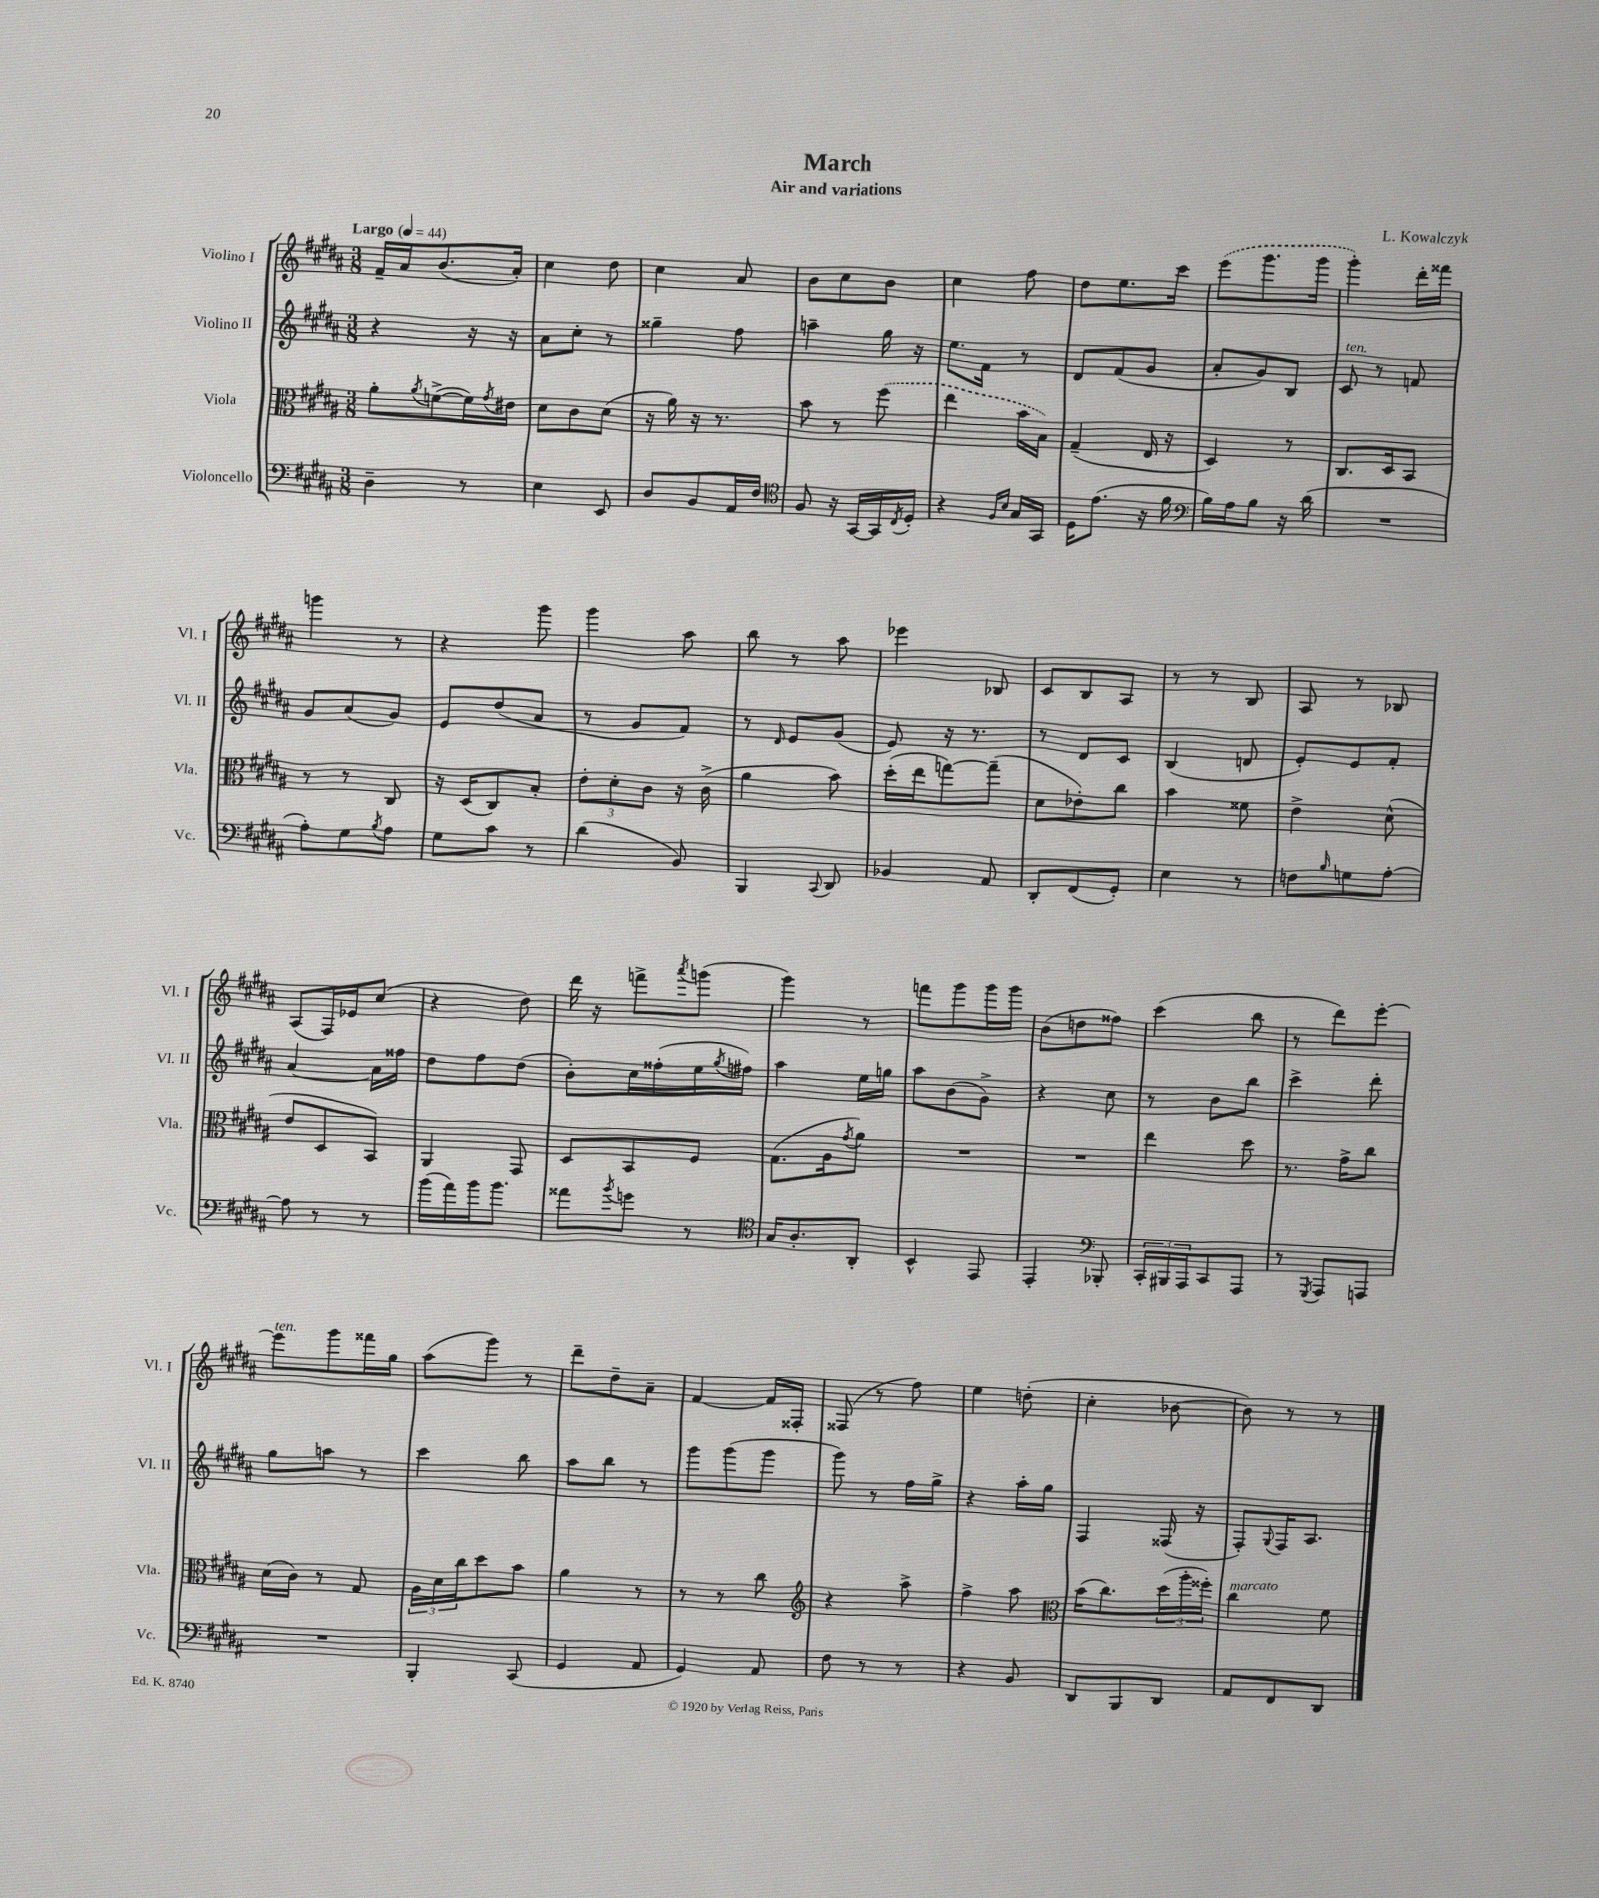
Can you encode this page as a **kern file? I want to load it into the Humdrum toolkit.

**kern	**kern	**kern	**kern
*part4	*part3	*part2	*part1
*staff4	*staff3	*staff2	*staff1
*I"Violoncello	*I"Viola	*I"Violino II	*I"Violino I
*I'Vc.	*I'Vla.	*I'Vl. II	*I'Vl. I
*clefF4	*clefC3	*clefG2	*clefG2
*k[f#c#g#d#a#]	*k[f#c#g#d#a#]	*k[f#c#g#d#a#]	*k[f#c#g#d#a#]
*M3/8	*M3/8	*M3/8	*M3/8
*MM44	*MM44	*MM44	*MM44
=1	=1	=1	=1
!	!	!	!LO:TX:a:B:t=Largo
4D#~\	8a#'\L	4r	16f#~/LL
.	.	.	16a#/J
.	8qa#/	.	.
.	([8fn^\	.	(8.b/
8r	16f\L])	16r	.
.	8qg#/	.	.
.	16e#X\JJ	16r	16a#'/Jk)
=2	=2	=2	=2
4E\	8d#\L	8a#\L	4cc#\
.	8c#\	8cc#'\J	.
8EE/	(8d#\J	8r	8dd#\
=3	=3	=3	=3
8D#/L	16r	4gg##X~\	4cc#\
.	16a#\)	.	.
8BB/	16r	.	.
.	8.r	.	.
16AA#/L	.	8ff#\	8a#/
16F#/JJ	.	.	.
=4	=4	=4	=4
*clefC4	*	*	*
8F#/	8b\	4aan~\	8b\L
16r	8r	.	8cc#\
[16GG#/LL	.	.	.
16GG#/]	(8ff#\	16gg#\	8b\J
8qC#/	.	.	.
16D#'/JJ	.	16r	.
=5	=5	=5	=5
4r	4ee\	8.ee\L	4cc#\
.	.	16f#\Jk	.
16qqF#/LL	.	.	.
16qqB/JJ	.	.	.
16G#/LL	16b\LL	8r	8ff#\
16GG#/JJ	16B\JJ)	.	.
=6	=6	=6	=6
16D#\KL	(4G#~/	8d#/L	8dd#\L
(8.e\J	.	.	.
.	.	(8f#/	8.ee\
16r	16E/	8g#/J	.
16f#\	16r	.	16ccc#\Jk
=7	=7	=7	=7
*clefF4	*	*	*
16B\LL)	4D#/)	8a#'/L	(8eee\L
16A#\J	.	.	.
8B\J	.	8g#/)	8.ggg#\
16r	8r	8B/J	.
(16d#\	.	.	16ggg#\Jk
=8	=8	=8	=8
!	!	!LO:TX:a:i:t=ten.	!
4.r	8.C#/L	8c#/	4ggg#'\)
.	.	8r	.
.	16D#/k	.	.
.	8BB/J	8fn/	16ddd#'\LL
.	.	.	16fff##X\JJ
!!LO:LB:g=z
=9	=9	=9	=9
8A#'\L)	8r	8g#/L	4gggn\
8G#\	8r	(8a#/	.
8qB/	.	.	.
8A#\J	8C#/	8g#/J)	8r
=10	=10	=10	=10
8G#\L	16r	8e/L	4r
.	(16D#/KL	.	.
8c#\J	8C#/)	(8dd#/	.
8r	8B'/J	8a#/J	8ggg#\
=11	=11	=11	=11
(4d#\	12e'\L	8r	4ggg#\
.	12d#'\	.	.
.	.	8g#/L	.
.	12c#\J	.	.
8BB/)	16r	8f#/J)	8aa#\
.	(16c#^\	.	.
=12	=12	=12	=12
4BBB/	4a#\	8r	8bb\
.	.	16qqd#/	.
.	.	8e/L	8r
8qqCC#/	.	.	.
8DD#/	8b\)	(8g#/J	8aa#\
=13	=13	=13	=13
4BB-X/	(16dd#'\LL	8e/)	4eee-X\
.	16ee\J	.	.
.	[8ggn\)	16r	.
.	.	8.r	.
8AA#/	(8gg~\J]	.	8B-X/
=14	=14	=14	=14
8DD#'/L	8d#\L	8r	8c#/L
(8FF#/	8e-X'\)	8d#/L	8B/
8GG#'/J)	8cc#\J	8c#/J	8A#/J
=15	=15	=15	=15
4E\	4b\	(4B/	8r
.	.	.	8r
8r	8f##X\	8dn/	8B/
=16	=16	=16	=16
8Fn\L	4e^\	8e'/L)	8A#/
16qqB/	.	.	.
8Gn\	.	8e/	8r
[8A#'\J	(8d#^^\	8f#'/J	8B-X/
!!LO:LB:g=z
=17	=17	=17	=17
8A#\]	8e/L	[4a#/	(8A#/L
8r	8D#/	.	16F#/L)
.	.	.	16e-X/J
8r	8BB/J)	16a#\LL]	(8cc#/J
.	.	16ff##X\JJ	.
=18	=18	=18	=18
(16b\LL	4AA#/	8dd#\L	4r
16a#\)	.	.	.
16b\J	.	8ff#\	.
8.b\J	.	.	.
.	8GG#/	(8dd#\J	8dd#\)
=19	=19	=19	=19
8a##X\L	8D#/L	8b'\L)	16ddd#\
.	.	.	16r
8qb/	.	.	.
8gn\J	8BB/	16cc#\L	8fffn^\L
.	.	(16ff##X'\	.
.	.	.	8qaaa#/
8r	8F#/J	16ee\	(8gggn\J
.	.	8qgg#/	.
.	.	16ff#X\JJ)	.
=20	=20	=20	=20
*clefC4	*	*	*
16G#/KL	(8.G#\L	4aa#\	4ggg#\)
8.A#'/	.	.	.
.	16A#\k	.	.
.	8qg#/	.	.
8AA#'/J	8a#\J)	16ee\LL	8r
.	.	16ggn\JJ	.
=21	=21	=21	=21
4BB^^/	4.r	8aa#\L	8fffn\L
.	.	(8b\	8ggg#\
8EE/	.	8g#^\J)	16ggg#\L
.	.	.	16ggg#\JJ
=22	=22	=22	=22
4EE'/	4.r	4r	(8b\L
.	.	.	8ddn\
*clefF4	*	*	*
8BBB-X'/	.	8cc#\	8ff##X\J)
=23	=23	=23	=23
24CC#'/LL	4ee\	8r	(4ccc#\
24BBB#X/	.	.	.
24AAA#/J	.	.	.
8CC#/	.	8b\L	.
8AAA#/J	8dd#\	8bb\J	8bb\
=24	=24	=24	=24
8r	8.r	4ccc#^\	8r
8qGGG#/	.	.	.
8AAA#/L	.	.	8ddd#\L)
.	16g#^\KL	.	.
8AAAn/J	8cc#\J	8ddd#'\	[8eee'\J
!!LO:LB:g=z
=25	=25	=25	=25
!	!	!	!LO:TX:a:i:t=ten.
4.r	(16d#\LL	8gg#\L	8eee\L]
.	16c#\JJ)	.	.
.	8r	8aan\J	8ggg#\
.	8G#/	8r	16fff##X\L
.	.	.	16gg#\JJ
=26	=26	=26	=26
4BBB'/	24A#\LL	4ccc#\	(8aa#\L
.	24d#\	.	.
.	24cc#\J	.	.
.	8dd#\	.	8ggg#\J)
(8CC#/	8b\J	8bb\	8r
=27	=27	=27	=27
4GG#/	4a#\	8aa#\L	8ddd#~\L
.	.	8bb\J	8dd#~\
8AA#/	8r	8r	8a#~\J
=28	=28	=28	=28
4GG#/)	8r	8ggg#\L	[4f#/
.	8r	(8ggg#\	.
8AA#/	8cc#\	8ggg#\J	16f#/LL]
.	.	.	16F##X'/JJ
=29	=29	=29	=29
*	*clefG2	*	*
8F#\	4r	8ggg#\)	(8F##X/
8r	.	8r	8r
8r	8aa#^\	16ff#\LL	8ff#\)
.	.	16gg#^\JJ	.
=30	=30	=30	=30
4r	4ff#^\	4r	4ee\
8BB/	8aa#\	16aa#'\LL	(8ddn'\
.	.	16gg#\JJ	.
=31	=31	=31	=31
*	*clefC3	*	*
8DD#/L	(16b\KL	4F#/	4cc#'\
.	8.cc#\)	.	.
8BBB/	.	.	.
8DD#/J	(24dd#\L	(16F##X/	[8b-X\
.	24aa#'\	.	.
.	.	16r	.
.	24ff##X'\JJ)	.	.
=32	=32	=32	=32
!	!LO:TX:a:i:t=marcato	!	!
8AA#/L	4cc#\	8F#'/L)	8b-\])
.	.	8qqG#/	.
8FF#/	.	16F#/K	8r
.	.	8.A#/J	.
8DD#/J	8f#\	.	8r
==	==	==	==
*-	*-	*-	*-
